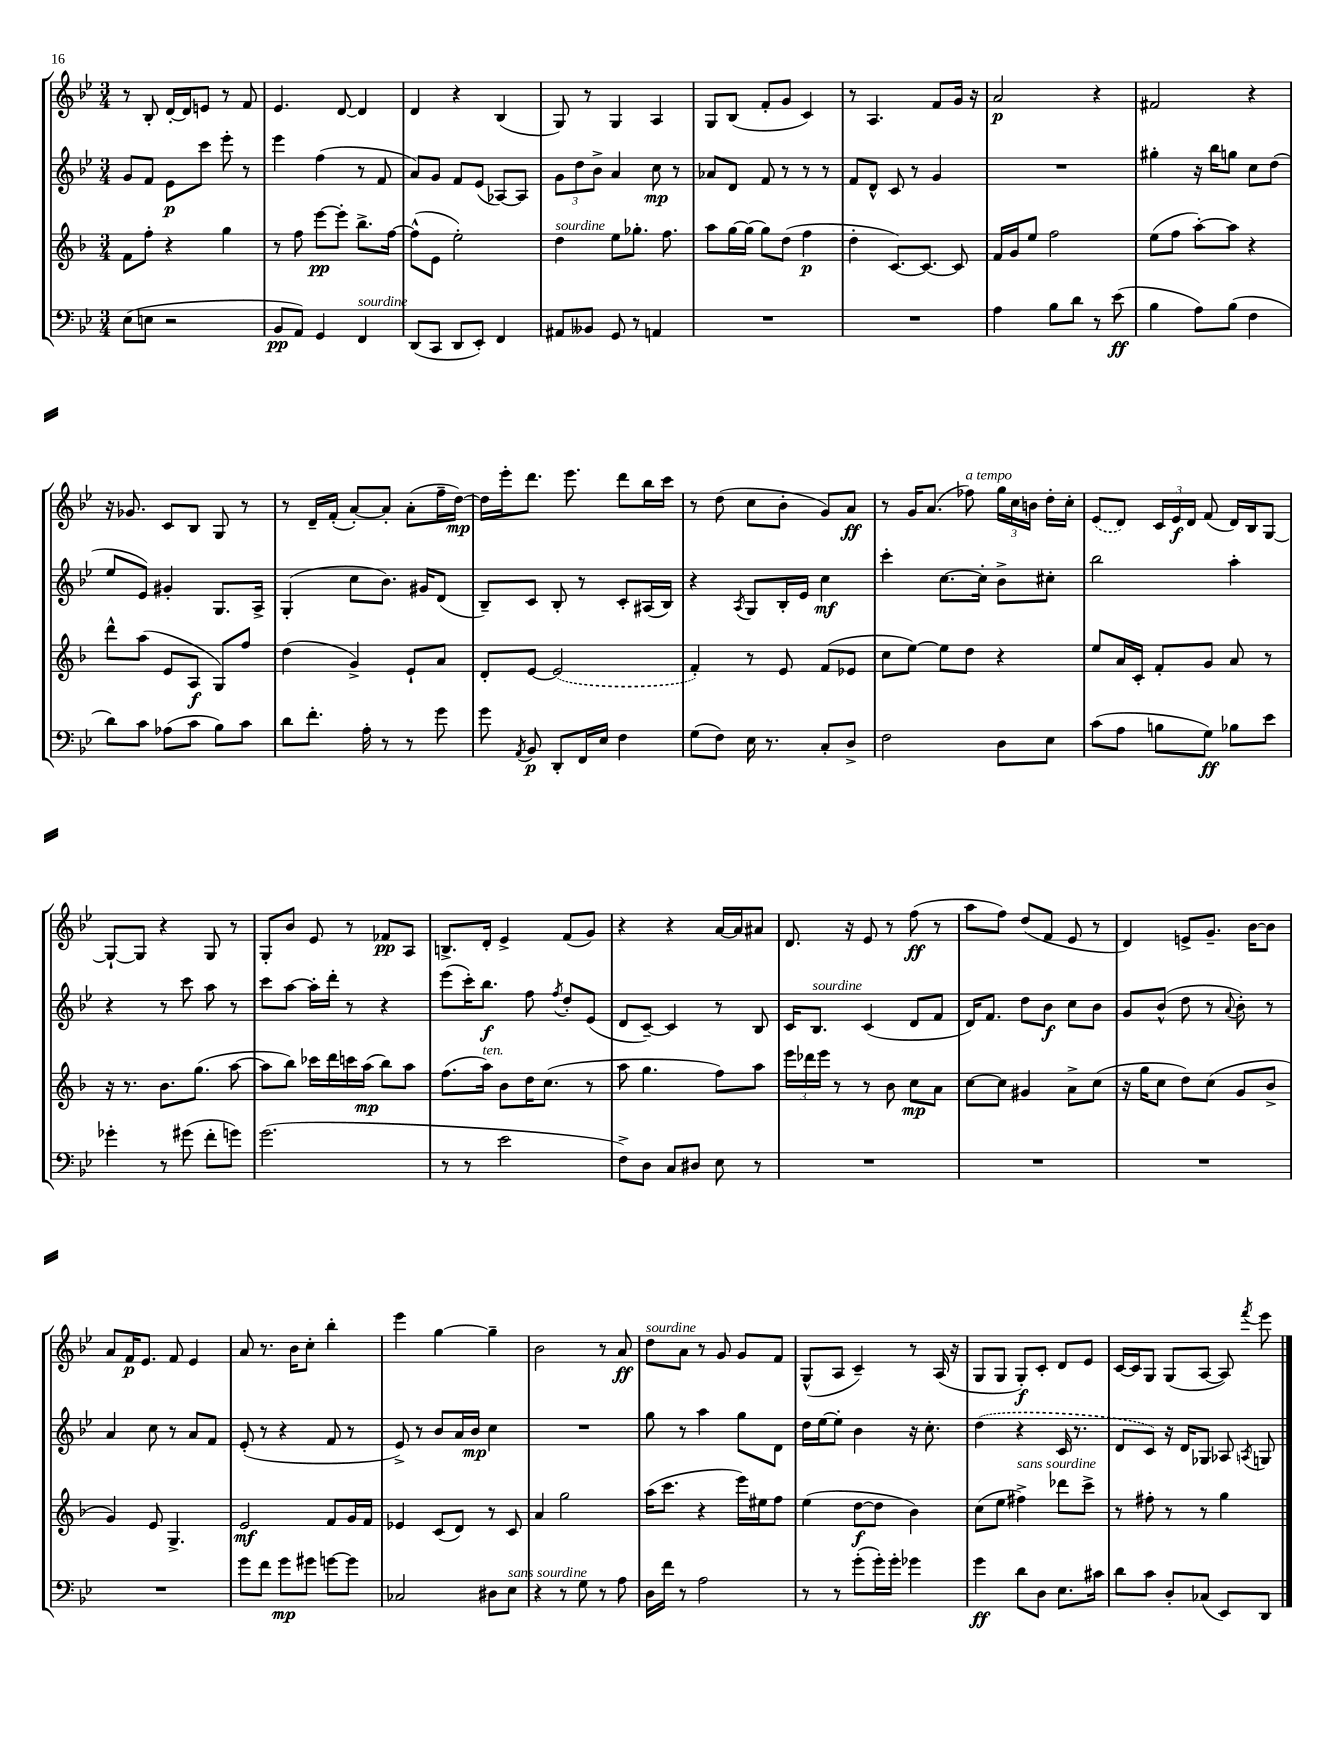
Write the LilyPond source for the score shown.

<<
\new StaffGroup <<
\new Staff = "s0" {
    \clef treble \key bes \major \numericTimeSignature \time 3/4
    \autoBeamOff r8 bes8-. d'16[~-. d'16 e'8] r8 f'8 |
    ees'4. d'8~ d'4 |
    d'4 r4 bes4( |
    g8) r8 g4 a4 |
    g8[ bes8]( f'8[-. g'8] c'4) |
    r8 a4. f'8[ g'16] r16 |
    a'2\p r4 |
    fis'2 r4 |
    r16 ges'8. c'8[ bes8] g8 r8 |
    r8 d'16[-- f'16]-.( a'8[~-.) a'8]-. a'8[-.( f''16-- d''16]~\mp) |
    d''16[ ees'''16-. d'''8.] ees'''8. d'''8[ bes''16 c'''16] |
    r8 d''8( c''8[ bes'8]-. g'8[) a'8]\ff |
    r8 g'16[ a'8.]( fes''8^\markup { \italic "a tempo" }) \tuplet 3/2 { g''16[ c''16 b'16] } d''16[-. c''16]-. |
    \once \slurDashed ees'8[( d'8]) \tuplet 3/2 { c'16[ ees'16\f d'16] } f'8( d'16[) bes16 g8]~ |
    g8[~-! g8] r4 g8 r8 |
    g8[-. bes'8] ees'8 r8 fes'8[\pp a8] |
    b8.[-> d'16]-. ees'4-> f'8[( g'8]) |
    r4 r4 a'16[~ a'16 ais'8] |
    d'8. r16 ees'8 r8 f''8\ff( r8 |
    a''8[ f''8]) d''8[( f'8] ees'8 r8 |
    d'4) e'8[-> g'8.]-- bes'16[~ bes'8] |
    a'8[ f'16\p ees'8.] f'8 ees'4 |
    a'8 r8. bes'16[ c''8]-. bes''4-. |
    ees'''4 g''4~ g''4-- |
    bes'2 r8 a'8\ff |
    d''8[^\markup { \italic "sourdine" } a'8] r8 g'8 g'8[ f'8] |
    g8[-^( a8] c'4--) r8 a16( r16 |
    g8[ g8] g8[-.\f) c'8]-. d'8[ ees'8] |
    c'16[~ c'16 g8] g8[( a8]~ a8) \acciaccatura { f'''8 } ees'''8 \bar "|." |
}
\new Staff = "s1" {
    \clef treble \key bes \major \numericTimeSignature \time 3/4
    \autoBeamOff g'8[ f'8] ees'8[\p c'''8] ees'''8-. r8 |
    ees'''4 f''4( r8 f'8 |
    a'8[) g'8] f'8[ ees'8]( aes8[~) aes8] |
    \tuplet 3/2 { g'8[ d''8 bes'8]-> } a'4 c''8\mp r8 |
    aes'8[ d'8] f'8 r8 r8 r8 |
    f'8[ d'8]-^ c'8 r8 g'4 |
    R2. |
    gis''4-. r16 bes''16[ g''8] c''8[ d''8]( |
    ees''8[ ees'8]) gis'4-. g8.[ a16]-> |
    g4-.( c''8[ bes'8.]) gis'16[ d'8]( |
    bes8[--) c'8] bes8-. r8 c'8[-. ais16( bes16]) |
    r4 \acciaccatura { a8 } g8[ bes16-. ees'16] c''4\mf |
    c'''4-. c''8.[~ c''16]-. bes'8[-> cis''8]-. |
    bes''2 a''4-. |
    r4 r8 c'''8 a''8 r8 |
    c'''8[ a''8]~ a''16[-. d'''16]-. r8 r4 |
    ees'''8[( c'''16-.) bes''8.]\f f''8 \acciaccatura { f''8 } d''8[-. ees'8]( |
    d'8[ c'8]~--) c'4 r8 bes8 |
    c'16[ bes8.]^\markup { \italic "sourdine" } c'4( d'8[ f'8] |
    d'16[) f'8.] d''8[ bes'8]\f c''8[ bes'8] |
    g'8[ bes'8]-^( d''8 r8 \appoggiatura { a'8 } bes'8-.) r8 |
    a'4 c''8 r8 a'8[ f'8] |
    ees'8-.( r8 r4 f'8 r8 |
    ees'8->) r8 bes'8[ a'16 bes'16]\mp c''4 |
    R2. |
    g''8 r8 a''4 g''8[ d'8] |
    d''16[ ees''16~ ees''8]-. bes'4 r16 c''8.-. |
    \once \slurDashed d''4( r4 c'16 r8. |
    d'8[ c'8]) r16 d'16[ ges8] aes8 \acciaccatura { a8 } g8 \bar "|." |
}
\new Staff = "s2" {
    \clef treble \key f \major \numericTimeSignature \time 3/4
    \autoBeamOff f'8[ f''8]-. r4 g''4 |
    r8 f''8 e'''8[~\pp e'''8]-. bes''8.[-> f''16]~ |
    f''8[-^( e'8] e''2-.) |
    d''4^\markup { \italic "sourdine" } e''8[ ges''8.]-. f''8. |
    a''8[ g''16~ g''16]( g''8[) d''8]( f''4\p |
    d''4-. c'8.[~) c'8.]~ c'8 |
    f'16[ g'16 e''8] f''2 |
    e''8[( f''8] a''8[~-.) a''8] r4 |
    d'''8[-^ a''8]( e'8[ a8]\f g8[) f''8] |
    d''4( g'4->) e'8[-! a'8] |
    d'8[-. e'8]~ \once \slurDashed e'2( |
    f'4-.) r8 e'8 f'8[( ees'8] |
    c''8[ e''8]~) e''8[ d''8] r4 |
    e''8[ a'16 c'16]-. f'8[-. g'8] a'8 r8 |
    r16 r8. bes'8.[ g''8.]( a''8~ |
    a''8[ bes''8]) ces'''16[ d'''16 c'''16 a''16]\mp( bes''8[) a''8] |
    f''8.[( a''16]^\markup { \italic "ten." }) bes'8[ d''16 c''8.]( r8 |
    a''8 g''4. f''8[) a''8] |
    \tuplet 3/2 { e'''16[ des'''16 e'''16] } r8 r8 bes'8 c''8[\mp a'8] |
    c''8[~ c''8] gis'4 a'8[-> c''8]( |
    r16 g''16[ c''8] d''8[) c''8]( g'8[ bes'8]-> |
    g'4) e'8 g4.-> |
    e'2\mf f'8[ g'16 f'16] |
    ees'4 c'8[( d'8]) r8 c'8 |
    a'4 g''2 |
    a''16[( c'''8.] r4 e'''16[) eis''16 f''8] |
    e''4( d''8[~\f d''8] bes'4) |
    c''8[( e''8] fis''4->^\markup { \italic "sans sourdine" }) des'''8[ c'''8]-> |
    r8 fis''8-. r8 r8 g''4 \bar "|." |
}
\new Staff = "s3" {
    \clef bass \key bes \major \numericTimeSignature \time 3/4
    \autoBeamOff ees8[( e8] r2 |
    bes,8[\pp a,8]) g,4 f,4^\markup { \italic "sourdine" } |
    d,8[( c,8] d,8[ ees,8]-.) f,4 |
    ais,8[ beses,8] g,8 r8 a,4 |
    R2. |
    R2. |
    a4 bes8[ d'8] r8 ees'8\ff( |
    bes4 a8[) bes8]( f4 |
    d'8[) c'8] aes8[( c'8] bes8[) c'8] |
    d'8[ f'8.]-. a16-. r8 r8 g'8 |
    g'8 \acciaccatura { a,8 } bes,8\p d,8[-. f,16 ees16] f4 |
    g8[( f8]) ees16 r8. c8[-. d8]-> |
    f2 d8[ ees8] |
    c'8[( a8] b8[ g8]\ff) bes8[ ees'8] |
    ges'4-. r8 gis'8( f'8[-. g'8]) |
    g'2.( |
    r8 r8 ees'2 |
    f8[->) d8] c8[ dis8] ees8 r8 |
    R2. |
    R2. |
    R2. |
    R2. |
    g'8[ f'8] g'8[\mp gis'8] g'8[~ g'8] |
    ces2 dis8[ ees8]^\markup { \italic "sans sourdine" } |
    r4 r8 g8 r8 a8 |
    d16[ f'16] r8 a2 |
    r8 r8 g'8[-.( g'16-.) g'16]-. ges'4 |
    g'4\ff d'8[ d8] ees8.[ cis'16] |
    d'8[ c'8] d8[-. ces8]( ees,8[) d,8] \bar "|." |
}
>>
>>
\layout { \context { \Score \remove "Bar_number_engraver" } }
